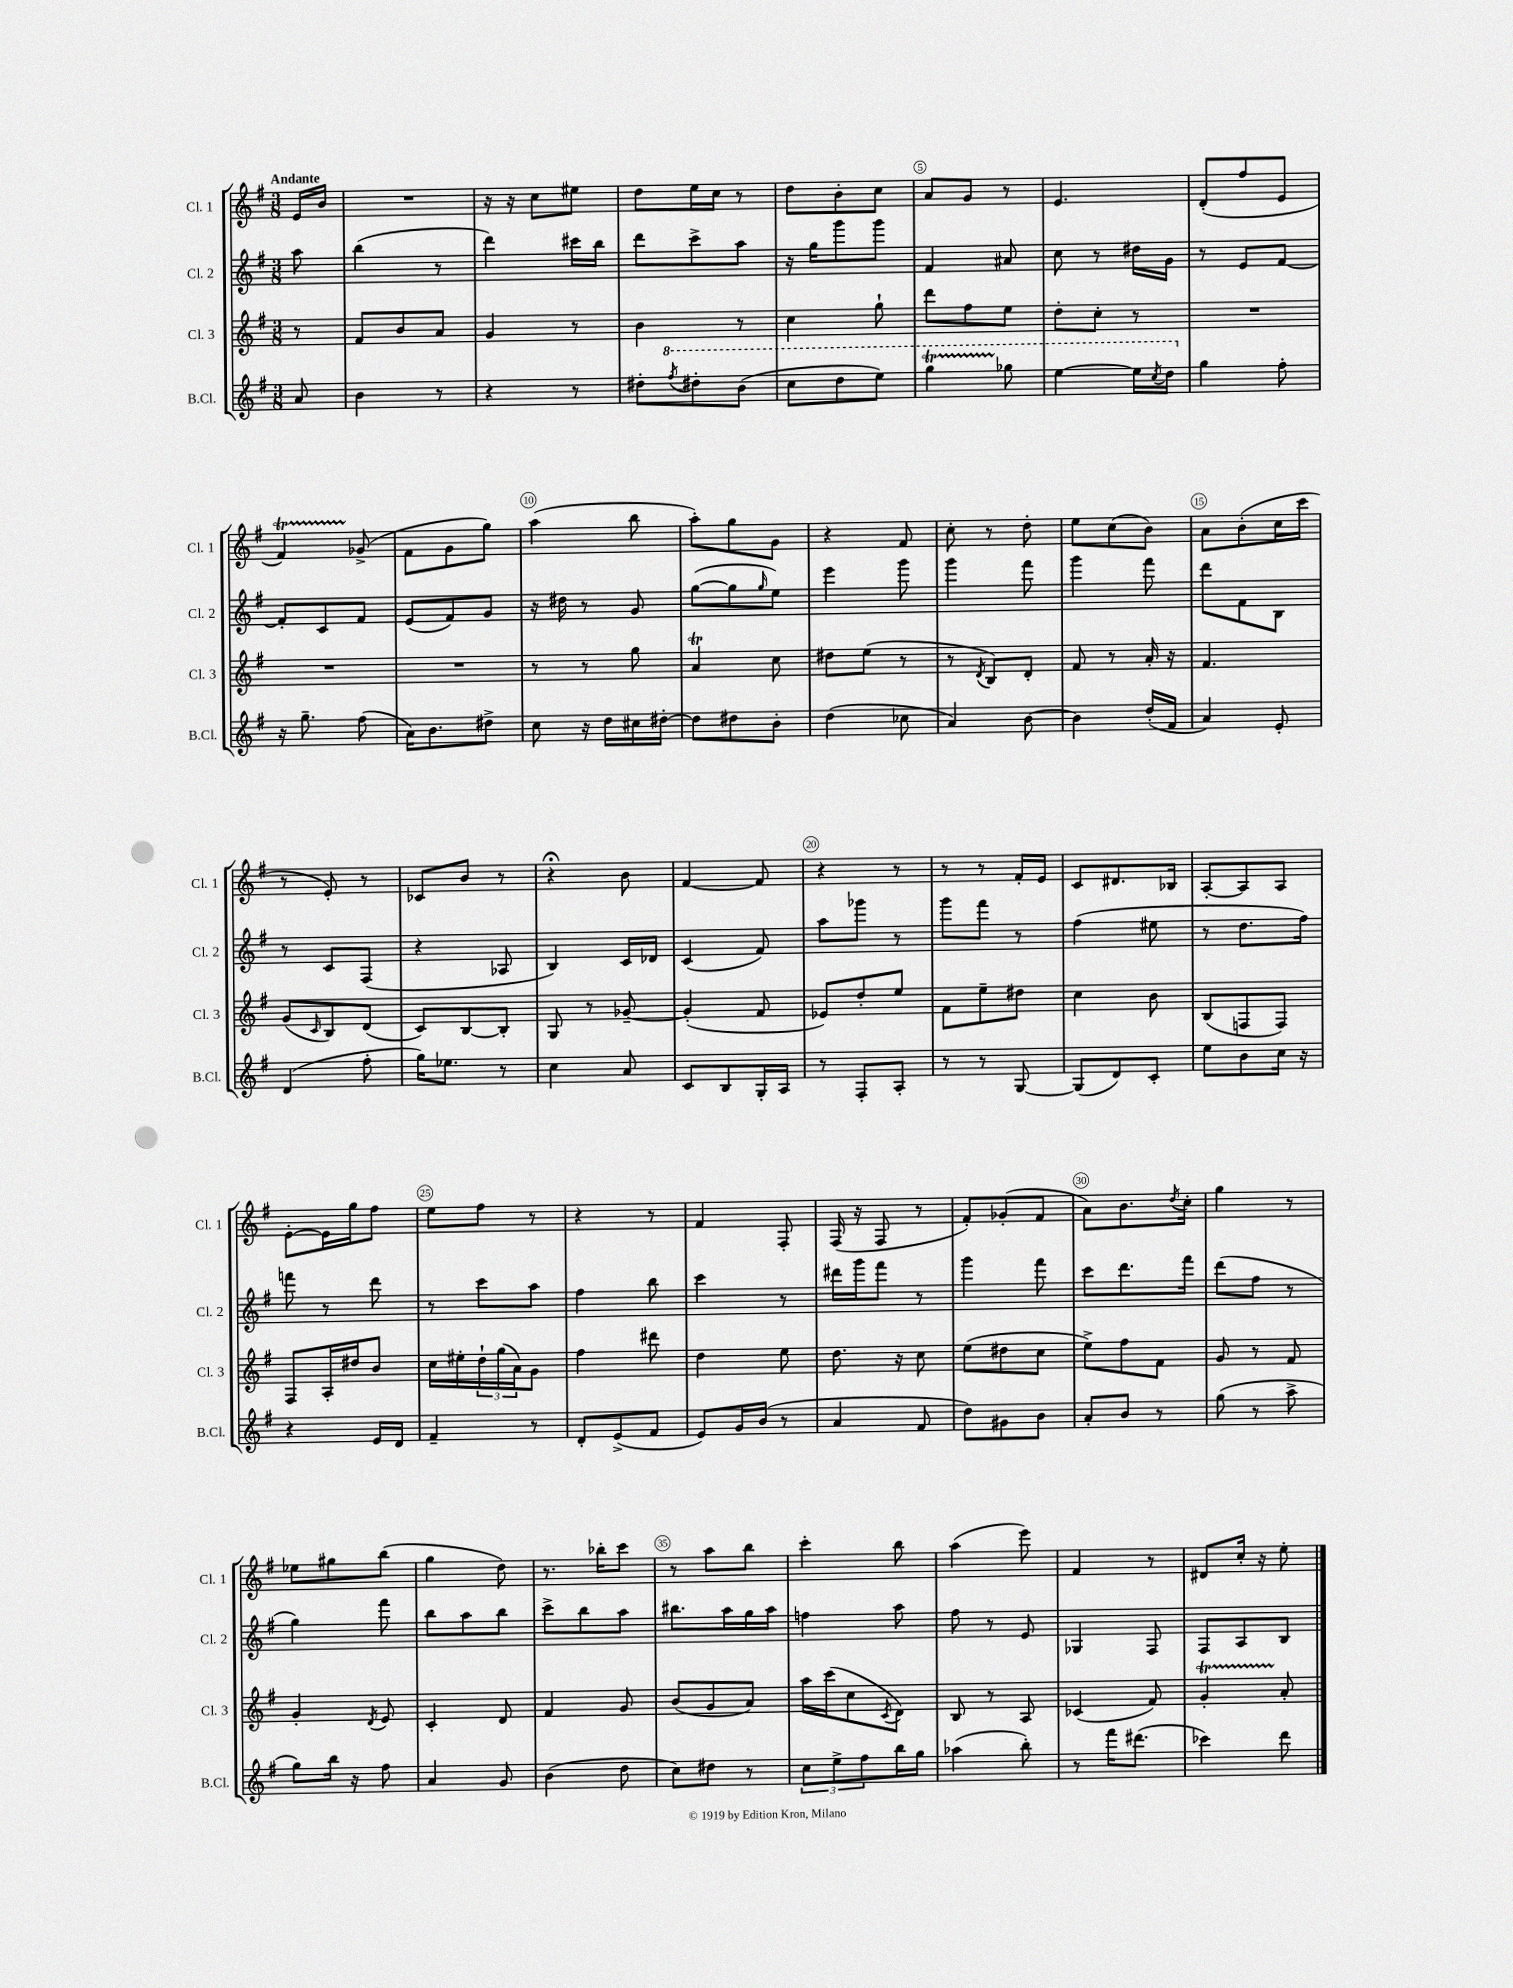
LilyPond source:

<<
\new StaffGroup <<
\new Staff = "s0" \with { instrumentName = "Cl. 1" shortInstrumentName = "Cl. 1" } {
    \clef treble \key g \major \numericTimeSignature \time 3/8 \partial 8 \tempo "Andante"
    e'16 b'16 |
    R4. |
    r16 r16 c''8 eis''8 |
    d''8 e''16 c''16 r8 |
    d''8 b'8-. c''8 |
    a'8 g'8 r8 |
    e'4. |
    d'8-.( fis''8 e'8 |
    fis'4\startTrillSpan) ges'8->\stopTrillSpan( |
    fis'8 g'8 g''8) |
    a''4( b''8 |
    a''8-.) g''8 g'8 |
    r4 fis'8 |
    c''8-. r8 d''8-. |
    e''8 c''8( b'8) |
    a'8 b'8-.( c''16 c'''16 |
    r8 e'8-.) r8 |
    ces'8 b'8 r8 |
    r4\fermata b'8 |
    fis'4~ fis'8 |
    r4 r8 |
    r8 r8 fis'16-. e'16 |
    c'8 dis'8. bes16 |
    a8~-. a8 a8 |
    e'8~-. e'16 g''16 fis''8 |
    e''8 fis''8 r8 |
    r4 r8 |
    fis'4 fis8-. |
    fis16( r16 fis8 r8 |
    fis'8-.) ges'8-.( fis'8 |
    a'8) b'8. \acciaccatura { d''8 } c''16-. |
    g''4 r8 |
    ees''8 gis''8 b''8( |
    g''4 d''8) |
    r8. bes''16-. c'''8 |
    r8 a''8 b''8 |
    c'''4-. b''8 |
    a''4( e'''8) |
    fis'4 r8 |
    dis'8 c''16-. r16 e''8-. \bar "|." |
}
\new Staff = "s1" \with { instrumentName = "Cl. 2" shortInstrumentName = "Cl. 2" } {
    \clef treble \key g \major \numericTimeSignature \time 3/8 \partial 8
    a''8 |
    b''4( r8 |
    d'''4) cis'''16 b''16 |
    d'''8 c'''8-> a''8 |
    r16 g''16 g'''8 g'''8 |
    fis'4 ais'8 |
    c''8 r8 dis''16 g'16 |
    r8 e'8 fis'8~ |
    fis'8-. c'8 fis'8 |
    e'8( fis'8) g'8 |
    r16 dis''16 r8 g'8 |
    g''8~( g''8 \grace { g''16 } e''8) |
    e'''4 g'''8 |
    g'''4 fis'''8 |
    g'''4 fis'''8 |
    d'''8 fis'8 b8 |
    r8 c'8 fis8( |
    r4 aes8 |
    b4) c'16 des'16 |
    c'4( fis'8) |
    a''8 ges'''8 r8 |
    g'''8 fis'''8 r8 |
    fis''4( eis''8 |
    r8 d''8. fis''16) |
    f'''8 r8 d'''8 |
    r8 c'''8 a''8 |
    fis''4 b''8 |
    c'''4 r8 |
    dis'''16 g'''16 fis'''8 r8 |
    g'''4 fis'''8 |
    c'''8 d'''8. fis'''16 |
    d'''8( fis''8 r8 |
    g''4) fis'''8 |
    b''8 a''8 b''8 |
    c'''8-> b''8 a''8 |
    bis''8. a''16 g''16 a''16 |
    f''4 a''8 |
    fis''8 r8 e'8 |
    ges4 fis8 |
    fis8 a8 b8 \bar "|." |
}
\new Staff = "s2" \with { instrumentName = "Cl. 3" shortInstrumentName = "Cl. 3" } {
    \clef treble \key g \major \numericTimeSignature \time 3/8 \partial 8
    r8 |
    fis'8 b'8 a'8 |
    g'4 r8 |
    b'4 r8 |
    c''4 g''8-! |
    d'''8 fis''8 e''8 |
    d''8-. c''8-. r8 |
    R4. |
    R4. |
    R4. |
    r8 r8 g''8 |
    a'4\trill c''8 |
    dis''8 e''8( r8 |
    r8 \acciaccatura { d'8 } b8) d'8-. |
    fis'8 r8 a'16-. r16 |
    fis'4. |
    g'8( \grace { c'16 } b8) d'8( |
    c'8) b8~ b8-. |
    g8 r8 ges'8~-- |
    ges'4-.( fis'8 |
    ees'8) d''8-. e''8 |
    fis'8 e''8-- dis''8 |
    c''4 b'8 |
    b8( f8 f8) |
    fis8 a16-. dis''16 b'8 |
    c''16 eis''16-. \tuplet 3/2 { d''16-! g''16( a'16) } g'8 |
    fis''4 dis'''8 |
    d''4 e''8 |
    d''8. r16 c''8 |
    e''8( dis''8 c''8 |
    e''8->) fis''8 fis'8 |
    g'8 r8 fis'8 |
    g'4-. \acciaccatura { d'8 } e'8 |
    c'4-. d'8 |
    fis'4 g'8 |
    b'8( g'8 a'8) |
    a''16 c'''16( c''8 \acciaccatura { c'8 } d'8) |
    b8 r8 a8 |
    ces'4( fis'8) |
    g'4-.\startTrillSpan a'8-.\stopTrillSpan \bar "|." |
}
\new Staff = "s3" \with { instrumentName = "B.Cl." shortInstrumentName = "B.Cl." } {
    \clef treble \key g \major \numericTimeSignature \time 3/8 \partial 8
    a'8 |
    b'4 r8 |
    r4 r8 |
    dis''8-. \ottava #1 \acciaccatura { fis'''8 } dis'''8-. b''8( |
    c'''8 d'''8 e'''8) |
    g'''4\startTrillSpan ges'''8\stopTrillSpan |
    e'''4~ e'''16 \acciaccatura { c'''8 } d'''16 \ottava #0 |
    g''4 fis''8-. |
    r16 g''8.-- fis''8( |
    a'16) b'8. dis''8-> |
    c''8 r16 d''16 cis''16 dis''16~-. |
    dis''8 dis''8 b'8-. |
    d''4( ces''8 |
    a'4) b'8~ |
    b'4 d''16-.( fis'16 |
    a'4) e'8-. |
    d'4( fis''8-. |
    g''16) ees''8. r8 |
    c''4 a'8 |
    c'8 b8 g16-. a16 |
    r8 fis8-. a8-. |
    r8 r8 g8~ |
    g8( d'8) c'8-. |
    e''8 b'8 c''16 r16 |
    r4 e'16 d'16 |
    fis'4-- r8 |
    d'8-. e'8->( fis'8 |
    e'8) g'16 b'16( r8 |
    a'4 fis'8 |
    d''8) gis'8 b'8 |
    a'8-. b'8 r8 |
    g''8( r8 a''8-> |
    g''8) b''16 r16 fis''8 |
    a'4 g'8 |
    b'4( d''8 |
    c''8) dis''8 r8 |
    \tuplet 3/2 { c''8 e''8-> fis''8 } b''16 g''16 |
    aes''4( b''8-.) |
    r8 fis'''16 dis'''8.( |
    ces'''4) d'''8 \bar "|." |
}
>>
>>
\layout { \context { \Score \override BarNumber.break-visibility = ##(#f #t #t) barNumberVisibility = #(every-nth-bar-number-visible 5) \override BarNumber.stencil = #(make-stencil-circler 0.1 0.3 ly:text-interface::print) } }
